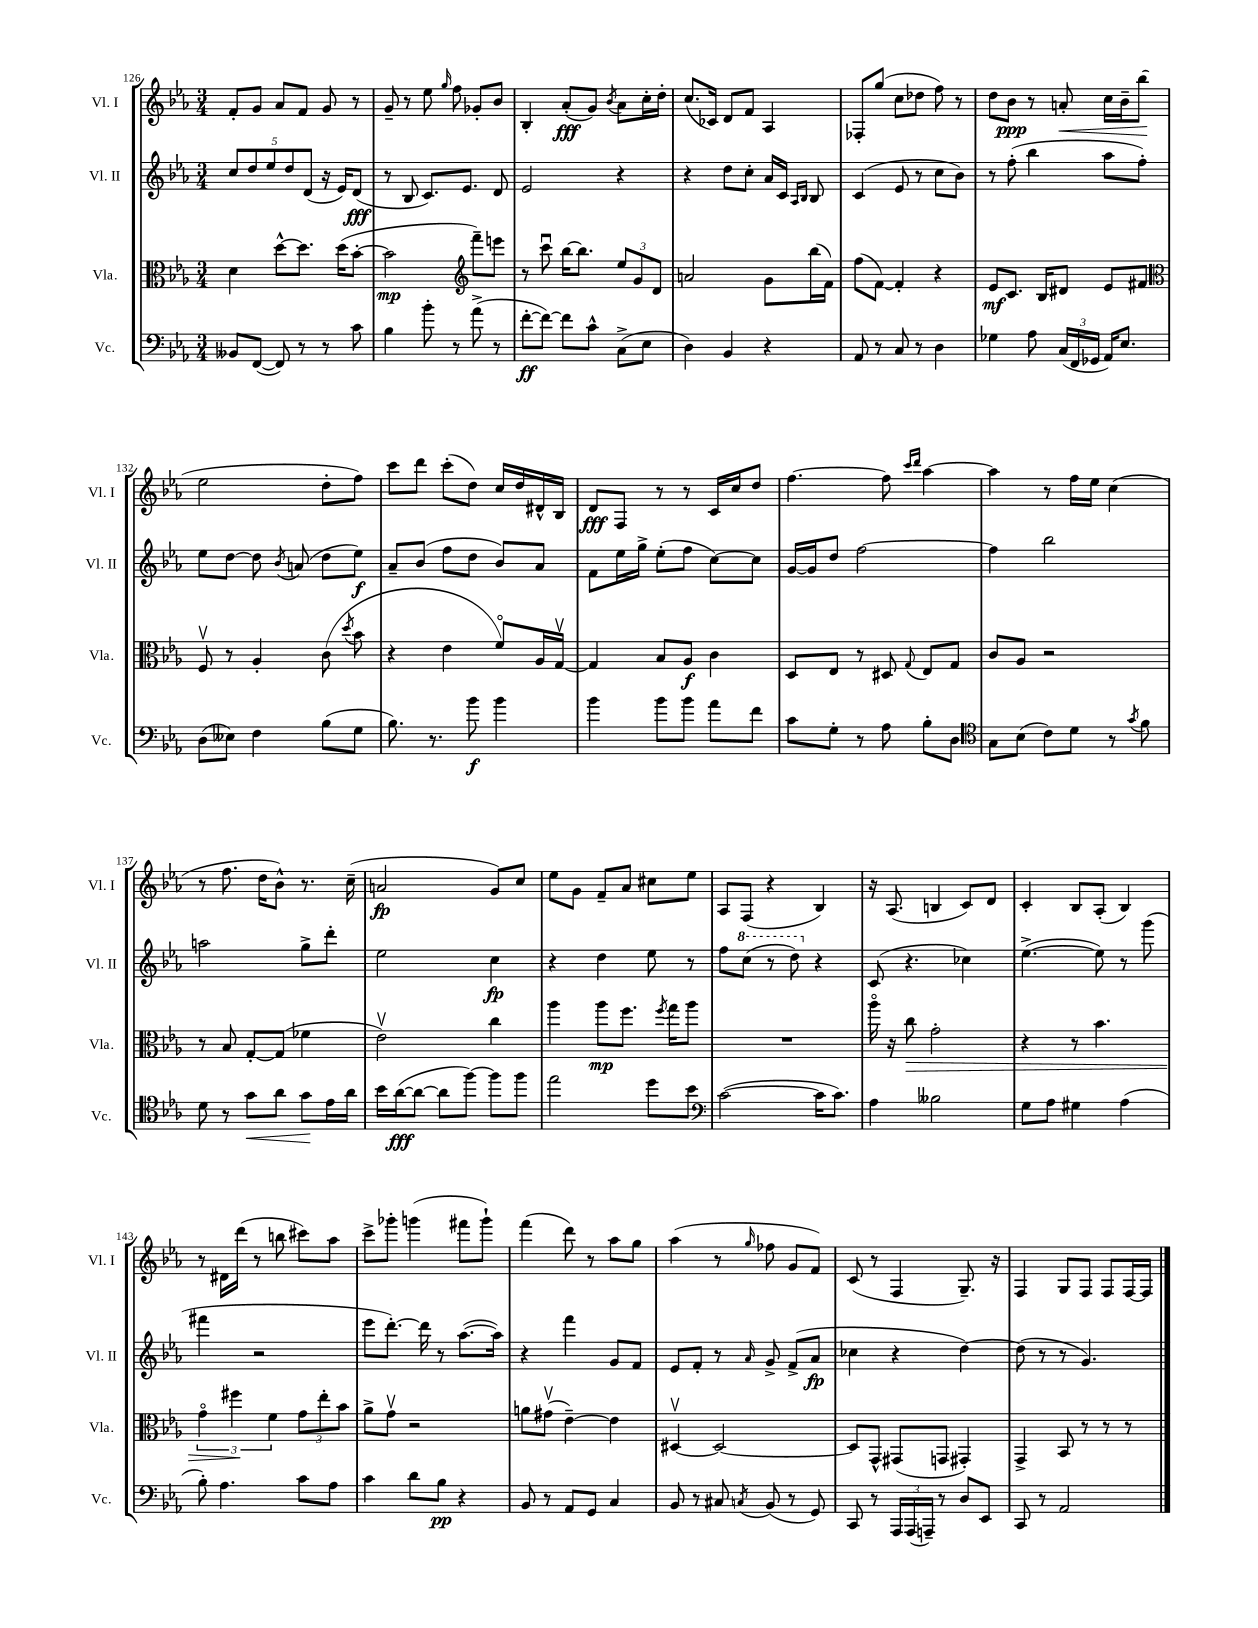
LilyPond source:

<<
\new StaffGroup <<
\new Staff = "s0" \with { instrumentName = "Vl. I" shortInstrumentName = "Vl. I" } {
    \clef treble \key ees \major \numericTimeSignature \time 3/4
    \autoBeamOff f'8[-. g'8] aes'8[ f'8] g'8 r8 |
    g'8-- r8 ees''8 \grace { g''16 } f''8 ges'8[-. bes'8] |
    bes4-. aes'8[-.\fff( g'8]) \acciaccatura { bes'8 } aes'8[ c''16-. d''16]-. |
    c''8.[( ces'16]) d'8[ f'8] aes4 |
    fes8[-. g''8]( c''8[ des''8] f''8) r8 |
    d''8[ bes'8]\ppp r8 a'8-.\< c''16[ bes'16-- bes''8]\!( |
    ees''2 d''8[-. f''8]) |
    c'''8[ d'''8] c'''8[-.( d''8]) c''16[ d''16 dis'16-^ bes16] |
    d'8[\fff f8] r8 r8 c'16[ c''16 d''8] |
    f''4.~ f''8 \grace { c'''16[ d'''16] } aes''4~ |
    aes''4 r8 f''16[ ees''16] c''4( |
    r8 f''8. d''16[ bes'8]-^) r8. c''16--( |
    a'2\fp g'8[) c''8] |
    ees''8[ g'8] f'8[-- aes'8] cis''8[ ees''8] |
    aes8[ f8]( r4 bes4) |
    r16 aes8.( b4 c'8[) d'8] |
    c'4-. bes8[ aes8]-.( bes4) |
    r8 dis'16[ d'''16]( r8 b''8 cis'''8[) aes''8] |
    c'''8[-> ges'''8]-. g'''4( fis'''8[ g'''8]-!) |
    f'''4( d'''8) r8 aes''8[ g''8] |
    aes''4( r8 \grace { g''16 } fes''8 g'8[ f'8]) |
    c'8( r8 f4 g8.--) r16 |
    f4 g8[ f8] f8[ f16~ f16] \bar "|." |
}
\new Staff = "s1" \with { instrumentName = "Vl. II" shortInstrumentName = "Vl. II" } {
    \clef treble \key ees \major \numericTimeSignature \time 3/4
    \autoBeamOff \tuplet 5/4 { c''8[ d''8 ees''8 d''8 d'8]( } r16 ees'16[) d'8]\fff( |
    r8 bes8 c'8.[) ees'8.] d'8 |
    ees'2 r4 |
    r4 d''8[ c''8]-. aes'16[ c'16] \grace { aes16[ bes16] } bes8 |
    c'4( ees'8 r8 c''8[ bes'8]) |
    r8 f''8-.( bes''4 aes''8[ f''8]-.) |
    ees''8[ d''8]~ d''8 \acciaccatura { bes'8 } a'8( d''8[ ees''8]\f) |
    aes'8[-- bes'8]( f''8[ d''8] bes'8[) aes'8] |
    f'8[ ees''16 g''16]-> ees''8[-.( f''8] c''8[~) c''8] |
    g'16[~ g'16 d''8] f''2~ |
    f''4 bes''2 |
    a''2 g''8[-> d'''8]-. |
    ees''2 c''4\fp |
    r4 d''4 ees''8 r8 |
    f''8[ \ottava #1 c'''8]( r8 d'''8) \ottava #0 r4 |
    c'8( r4. ces''4) |
    ees''4.~->( ees''8) r8 g'''8( |
    fis'''4 r2 |
    ees'''8[ d'''8.]~-.) d'''16 r8 aes''8.[~( aes''16]) |
    r4 f'''4 g'8[ f'8] |
    ees'8[ f'8]-. r8 \grace { aes'16 } g'8-> f'8[->( aes'8]\fp |
    ces''4 r4 d''4~) |
    d''8( r8 r8 g'4.) \bar "|." |
}
\new Staff = "s2" \with { instrumentName = "Vla." shortInstrumentName = "Vla." } {
    \clef alto \key ees \major \numericTimeSignature \time 3/4
    \autoBeamOff d'4 d''8[~-^ d''8.] d''16[( bes'8]~-. |
    bes'2\mp \clef treble f'''8[--) e'''8] |
    r8 c'''8\downbow bes''16[~ bes''8.] \tuplet 3/2 { ees''8[ g'8 d'8] } |
    a'2 g'8[ bes''16( f'16]) |
    f''8[( f'8]~) f'4-. r4 |
    ees'8[\mf c'8.] bes16[ dis'8] ees'8[ fis'8] |
    \clef alto f8\upbow r8 aes4-. c'8( \acciaccatura { d''8 } bes'8 |
    r4 ees'4 f'8[\flageolet) aes16 g16]~\upbow |
    g4 bes8[ aes8]\f c'4 |
    d8[ ees8] r8 dis8 \appoggiatura { g8 } ees8[ g8] |
    c'8[ aes8] r2 |
    r8 bes8 g8[~-. g8]( fes'4 |
    ees'2\upbow) c''4 |
    aes''4 aes''8[\mp f''8.] \acciaccatura { f''8 } g''16[ aes''8] |
    R2. |
    aes''16\flageolet r16 c''8\> g'2-. |
    r4 r8 bes'4. |
    \tuplet 3/2 { g'4\flageolet fis''4\! f'4 } \tuplet 3/2 { g'8[ ees''8-. bes'8] } |
    aes'8[-> g'8]\upbow r2 |
    a'8[ gis'8]\upbow( ees'4~--) ees'4 |
    dis4~\upbow dis2~ |
    dis8[ g,8]-^ gis,8[( g,8] gis,4-.) |
    g,4-> bes,8 r8 r8 r8 \bar "|." |
}
\new Staff = "s3" \with { instrumentName = "Vc." shortInstrumentName = "Vc." } {
    \clef bass \key ees \major \numericTimeSignature \time 3/4
    \autoBeamOff beses,8[ f,8]~( f,8) r8 r8 c'8 |
    bes4 bes'8-. r8 aes'8->( r8 |
    f'8[~-.\ff f'8]~) f'8[ c'8]-^ c8[->( ees8] |
    d4) bes,4 r4 |
    aes,8 r8 c8 r8 d4 |
    ges4 aes8 \tuplet 3/2 { c16[( f,16 ges,16] } aes,16[) ees8.] |
    d8[( eeses8]) f4 bes8[( g8] |
    bes8.) r8. bes'8\f bes'4 |
    bes'4 bes'8[ bes'8] aes'8[ f'8] |
    c'8[ g8]-. r8 aes8 bes8[-. d8] |
    \clef tenor g8[ bes8]( c'8[) d'8] r8 \acciaccatura { g'8 } f'8 |
    d'8 r8 g'8[\< aes'8] g'8[\! ees'16 aes'16] |
    bes'16[ aes'16~\fff( aes'8]~ aes'8[ f''8]~) f''8[ f''8] |
    ees''2 d''8[ bes'8] |
    \clef bass c'2~( c'16[ c'8.]) |
    aes4 beses2 |
    g8[ aes8] gis4 aes4( |
    bes8-.) aes4. c'8[ aes8] |
    c'4 d'8[ bes8]\pp r4 |
    bes,8 r8 aes,8[ g,8] c4 |
    bes,8 r8 cis8 \acciaccatura { c8 } bes,8( r8 g,8) |
    c,8 r8 \tuplet 3/2 { aes,,16[ aes,,16( a,,16]--) } r8 d8[ ees,8] |
    c,8 r8 aes,2 \bar "|." |
}
>>
>>
\layout { \context { \Score currentBarNumber = #126 } }
